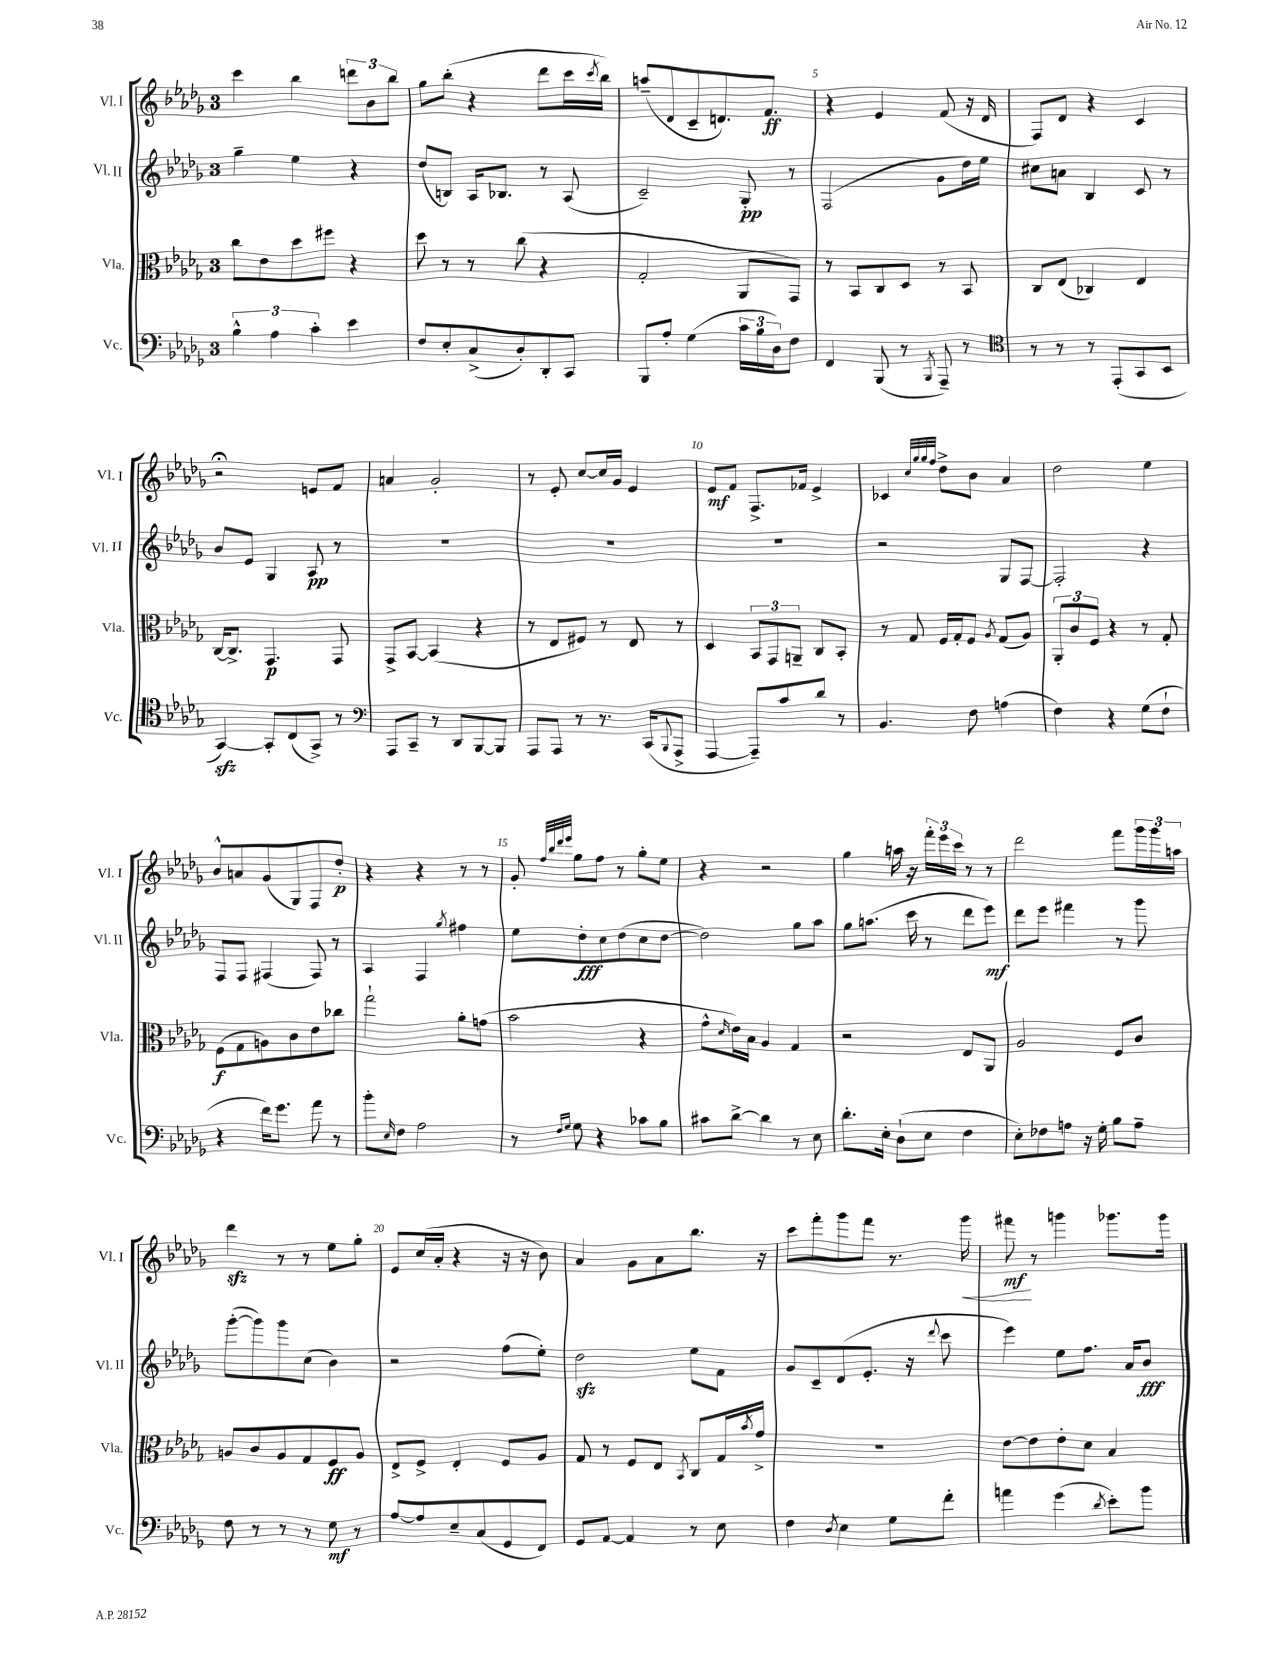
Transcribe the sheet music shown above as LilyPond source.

<<
\new StaffGroup <<
\new Staff = "s0" \with { instrumentName = "Vl. I" shortInstrumentName = "Vl. I" } {
    \clef treble \key des \major \once \override Staff.TimeSignature.style = #'single-digit \time 3/4
    c'''4 bes''4 \tuplet 3/2 { d'''8 bes'8 bes''8 } |
    ges''8 bes''8-.( r4 des'''8 c'''16 \acciaccatura { c'''8 } bes''16) |
    a''8--( des'8 c'8-- d'8.) f'8.\ff |
    r4 ees'4 f'8( r16 des'16 |
    f8) des'8 r4 c'4 |
    r2\fermata e'8 f'8 |
    a'4 ges'2-. |
    r8 ees'8-. c''8~ c''16 ges'16 ees'4 |
    ees'8\mf f'8 f8.-> fes'16 ees'4-> |
    ces'4 \grace { c''32 ges''32 ges''32 f''32 } des''8-> bes'8 aes'4 |
    des''2 ees''4 |
    bes'8-^ a'8 ges'8( ges8) f8 des''8-.\p |
    r4 r4 r8 r8 |
    ges'8-. \grace { f''32 bes''32 des'''32 ees'''32 } ges''8 f''8 r8 ges''8-. ees''8 |
    r4 r2 |
    ges''4 a''16 r16 \tuplet 3/2 { f'''16-. ees'''16 c'''16 } r8 r8 |
    des'''2 f'''8 \tuplet 3/2 { ges'''16 ges'''16 a''16 } |
    des'''4\sfz r8 r8 ees''8 ges''8-. |
    ees'8 c''16( aes'16-. r4 r16 r16 bes'8) |
    aes'4 ges'8 aes'8 bes''8. r16 |
    c'''8 f'''8-. ges'''8 f'''8 r8. ges'''16\< |
    fis'''8\mf\! r8 g'''4 ges'''8. ges'''16 \bar "|." |
}
\new Staff = "s1" \with { instrumentName = "Vl. II" shortInstrumentName = "Vl. II" } {
    \clef treble \key des \major \once \override Staff.TimeSignature.style = #'single-digit \time 3/4
    ges''4-- ees''4 r4 |
    des''8( b8) aes16 bes8. r8 aes8( |
    c'2--) ges8-.\pp r8 |
    f2( ges'8 des''16) ees''16 |
    cis''8 a'8 bes4 c'8 r8 |
    bes'8 ees'8 ges4 aes8\pp r8 |
    R2. |
    R2. |
    R2. |
    r2 ges8 f8~ |
    f2-. r4 |
    f8 f8 fis4( fis8) r8 |
    aes4 f4 \acciaccatura { ges''8 } fis''4 |
    ees''8 des''8-.\fff c''8 des''8( c''8 des''8~ |
    des''2) ges''8 aes''8 |
    ges''8 a''8.( c'''16 r8 des'''8 ees'''8\mf) |
    des'''8 ees'''8 fis'''4 r8 ges'''8 |
    ges'''8~-.( ges'''8) ges'''8 c''8( bes'4) |
    r2 f''8( ees''8-.) |
    des''2\sfz ees''8 f'8 |
    ges'8 c'8-- des'8( ees'8.-. r16 \appoggiatura { des'''8 } c'''8 |
    ees'''4) ees''8 f''8. aes'16 bes'8\fff \bar "|." |
}
\new Staff = "s2" \with { instrumentName = "Vla." shortInstrumentName = "Vla." } {
    \clef alto \key des \major \once \override Staff.TimeSignature.style = #'single-digit \time 3/4
    c''8 ees'8 des''8 fis''8 r4 |
    des''8 r8 r8 c''8( r4 |
    ges2-. aes,8 ges,8) |
    r8 bes,8 c8 des8 r8 bes,8 |
    c8 ees8( ces4) ees4 |
    c16~ c8.-> ges,4.\p ges,8 |
    ges,8-> bes,8~ bes,4( r4 |
    r8 ees8 fis8) r8 ees8 r8 |
    des4 \tuplet 3/2 { bes,8 ges,8 a,8-- } c8 bes,8-. |
    r8 ges8 f16 ges16-. f8 \acciaccatura { aes8 } ges8( aes8) |
    \tuplet 3/2 { aes,8-. c'8 f8 } r4 r8 ges8-. |
    f8\f( ges8 a8) c'8 ees'8 ces''8 |
    ges''2-! aes'8-. g'8( |
    bes'2 r4 |
    ges'8-^ \grace { des'16 } ees'16) bes16 aes4 ges4 |
    r2 ees8 aes,8 |
    aes2 f8 c'8 |
    a8 c'8 a8 ges8 f8\ff a8 |
    ees8-> f8-> ees4-. f8 aes8 |
    ges8 r8 f8 ees8 \acciaccatura { bes,8 } c8 ges16 \acciaccatura { bes'8 } ges'16-> |
    R2. |
    ees'8~ ees'8 ees'8-. des'8 bes4 \bar "|." |
}
\new Staff = "s3" \with { instrumentName = "Vc." shortInstrumentName = "Vc." } {
    \clef bass \key des \major \once \override Staff.TimeSignature.style = #'single-digit \time 3/4
    \tuplet 3/2 { bes4-^ aes4 c'4-. } ees'4 |
    f8 ees8-. c8->( des8-.) des,8-. c,8 |
    bes,,8 aes8-. ges4( \tuplet 3/2 { c'16 bes16 des16) } f8 |
    f,4 bes,,8( r8 \acciaccatura { bes,,8 } aes,,8--) r8 |
    \clef tenor r8 r8 r8 ees,8-.( ges,8 bes,8 |
    ges,4~\sfz) ges,8-. c8( ges,8->) r8 |
    \clef bass aes,,8 c,8-- r8 des,8 bes,,8~ bes,,8 |
    aes,,8 aes,,8 r8 r8. c,16( \appoggiatura { bes,,8 } aes,,8-> |
    aes,,4~ aes,,8--) c'8 des'8 r8 |
    bes,4. f8 a4( |
    f4) r4 ges8( f8-! |
    r4 f'16) ges'8. aes'8 r8 |
    bes'8-. \grace { ees16 } f8 aes2 |
    r8 \grace { f16 ges16 } ges8 r4 ces'8 bes8 |
    cis'8 des'8~-> des'4 r8 ees8 |
    des'8.-. ees16-. des8-!( ees8 f4 |
    ees8-.) fes8 a8 r16 ges16-. bes8 a8-- |
    f8 r8 r8 r8 ges8\mf r8 |
    aes8~ aes8 ees8-- c8( ges,8 f,8) |
    ges,8 aes,8~ aes,4 r8 ees8 |
    f4 \acciaccatura { des8 } ees4 ges8 f'8-. |
    a'4 ges'4( \acciaccatura { des'8 } ees'8-.) bes'8 \bar "|." |
}
>>
>>
\layout { \context { \Score currentBarNumber = #2 \override BarNumber.break-visibility = ##(#f #t #t) barNumberVisibility = #(every-nth-bar-number-visible 5) } }
